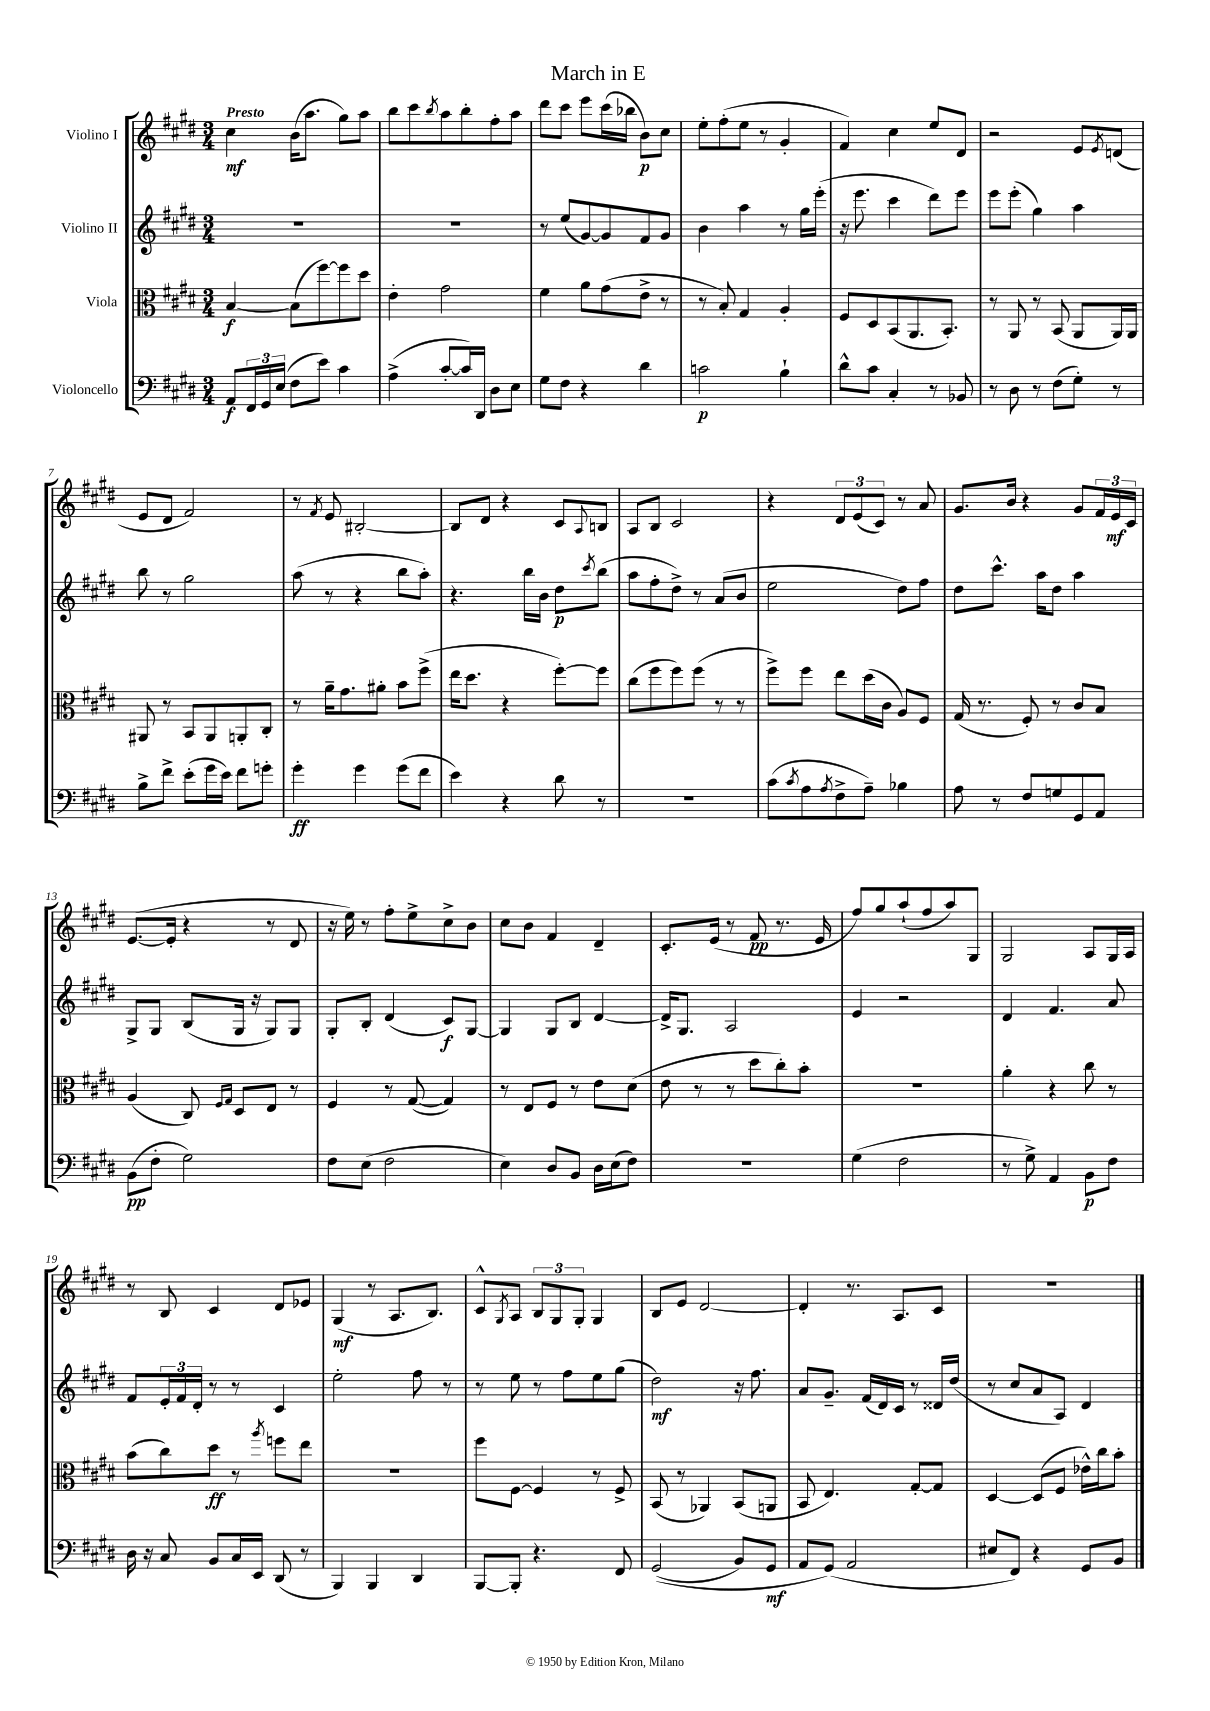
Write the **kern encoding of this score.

**kern	**dynam	**kern	**dynam	**kern	**dynam	**kern	**dynam
*part4	*part4	*part3	*part3	*part2	*part2	*part1	*part1
*staff4	*staff4	*staff3	*staff3	*staff2	*staff2	*staff1	*staff1
*I"Violoncello	*	*I"Viola	*	*I"Violino II	*	*I"Violino I	*
*clefF4	*	*clefC3	*	*clefG2	*	*clefG2	*
*k[f#c#g#d#]	*	*k[f#c#g#d#]	*	*k[f#c#g#d#]	*	*k[f#c#g#d#]	*
*M3/4	*	*M3/4	*	*M3/4	*	*M3/4	*
=1	=1	=1	=1	=1	=1	=1	=1
!	!	!	!	!	!	!LO:TX:a:B:t=Presto	!
8AA/L	f	[4B/	f	2.r	.	4cc#\	mf
24FF#/L	.	.	.	.	.	.	.
24GG#/	.	.	.	.	.	.	.
(24E/JJ	.	.	.	.	.	.	.
8F#\L	.	(8B\L]	.	.	.	(16b\KL	.
.	.	.	.	.	.	8.aa\J	.
8e\J)	.	[8ff#\)	.	.	.	.	.
4c#\	.	8ff#\]	.	.	.	8gg#\L)	.
.	.	8dd#\J	.	.	.	8aa\J	.
=2	=2	=2	=2	=2	=2	=2	=2
(4A^\	.	4e'\	.	2.r	.	8bb\L	.
.	.	.	.	.	.	8ccc#\	.
.	.	.	.	.	.	8qbb/	.
[8c#'/L	.	2g#\	.	.	.	8aa\	.
16c#/L])	.	.	.	.	.	8bb'\	.
16DD#/JJ	.	.	.	.	.	.	.
8D#\L	.	.	.	.	.	8ff#'\	.
8E\J	.	.	.	.	.	8aa\J	.
=3	=3	=3	=3	=3	=3	=3	=3
8G#\L	.	4f#\	.	8r	.	8ddd#\L	.
8F#\J	.	.	.	(8ee/L	.	8ccc#\J	.
4r	.	8a\L	.	[8g#/)	.	8eee\L	.
.	.	(8g#\	.	8g#/]	.	(16ccc#\L	.
.	.	.	.	.	.	16bb-X\JJ	.
4d#\	.	8e^\J	.	8f#/	.	8b\L)	p
.	.	8r	.	8g#/J	.	8cc#\J	.
=4	=4	=4	=4	=4	=4	=4	=4
2cn\	p	8r	.	4b\	.	8ee'\L	.
.	.	8B'/)	.	.	.	(8ff#'\	.
.	.	4G#/	.	4aa\	.	8ee\J	.
.	.	.	.	.	.	8r	.
4B`\	.	4A'/	.	8r	.	4g#'/	.
.	.	.	.	16gg#\LL	.	.	.
.	.	.	.	(16eee'\JJ	.	.	.
=5	=5	=5	=5	=5	=5	=5	=5
8d#^^\L	.	8F#/L	.	16r	.	4f#/)	.
.	.	.	.	8.eee\	.	.	.
8c#\J	.	8D#/	.	.	.	.	.
4C#'/	.	(8BB/	.	4ccc#\	.	4cc#\	.
.	.	8.AA/	.	.	.	.	.
8r	.	.	.	8ddd#\L)	.	8ee/L	.
.	.	8.BB'/J)	.	.	.	.	.
8BB-X/	.	.	.	8eee\J	.	8d#/J	.
=6	=6	=6	=6	=6	=6	=6	=6
8r	.	8r	.	8eee\L	.	2r	.
8D#\	.	8AA/	.	(8eee'\J	.	.	.
8r	.	8r	.	4gg#\)	.	.	.
(8F#\L	.	(8BB/	.	.	.	.	.
8G#'\J)	.	8AA/L	.	4aa\	.	8e/L	.
.	.	.	.	.	.	8qe/	.
8r	.	16AA/L)	.	.	.	(8dn/J	.
.	.	16AA/JJ	.	.	.	.	.
!!LO:LB:g=z
=7	=7	=7	=7	=7	=7	=7	=7
8B^\L	.	8AA#X/	.	8bb\	.	8e/L	.
8f#^\J	.	8r	.	8r	.	8d#/J	.
(8e'\L	.	8BB/L	.	2gg#\	.	2f#/)	.
16g#\L	.	8AA#/	.	.	.	.	.
16e\JJ)	.	.	.	.	.	.	.
8f#\L	.	8AAn'/	.	.	.	.	.
8gn'\J	.	8C#'/J	.	.	.	.	.
=8	=8	=8	=8	=8	=8	=8	=8
4g#'\	ff	8r	.	(8aa\	.	8r	.
.	.	.	.	.	.	8qf#/	.
.	.	16a~\KL	.	8r	.	8e/	.
.	.	8.g#\	.	.	.	.	.
4g#\	.	.	.	4r	.	[2B#X'/	.
.	.	8a#X'\J	.	.	.	.	.
(8g#\L	.	8b\L	.	8bb\L	.	.	.
8f#\J	.	(8ff#^\J	.	8aa'\J)	.	.	.
=9	=9	=9	=9	=9	=9	=9	=9
4e\)	.	16ee\KL	.	4.r	.	8B#/L]	.
.	.	8.dd#\J	.	.	.	.	.
.	.	.	.	.	.	8d#/J	.
4r	.	4r	.	.	.	4r	.
.	.	.	.	16bb\LL	.	.	.
.	.	.	.	16b\JJ	.	.	.
8d#\	.	[8ff#'\L)	.	8dd#\L	p	8c#/L	.
.	.	.	.	8qccc#/	.	8qqA/	.
8r	.	8ff#\J]	.	(8bb\J	.	8Bn/J	.
=10	=10	=10	=10	=10	=10	=10	=10
2.r	.	(8cc#\L	.	8aa\L	.	8A/L	.
.	.	8ff#\	.	8ff#'\	.	8B/J	.
.	.	8ff#\)	.	8dd#^\J)	.	2c#/	.
.	.	(8ff#\J	.	8r	.	.	.
.	.	8r	.	(8a/L	.	.	.
.	.	8r	.	8b/J	.	.	.
=11	=11	=11	=11	=11	=11	=11	=11
(8c#\L	.	8ff#^\L)	.	2ee\	.	4r	.
8qc#/	.	.	.	.	.	.	.
8A\	.	8ff#\J	.	.	.	.	.
8qA/	.	.	.	.	.	.	.
8F#^\	.	8ee\L	.	.	.	12d#/L	.
.	.	.	.	.	.	(12e/	.
8A~\J)	.	(16dd#\L	.	.	.	.	.
.	.	.	.	.	.	12c#/J)	.
.	.	16c#\JJ	.	.	.	.	.
4B-X\	.	8A/L)	.	8dd#\L)	.	8r	.
.	.	8F#/J	.	8ff#\J	.	8a/	.
=12	=12	=12	=12	=12	=12	=12	=12
8A\	.	(16G#/	.	8dd#\L	.	8.g#/L	.
.	.	8.r	.	.	.	.	.
8r	.	.	.	8.ccc#^^\J	.	.	.
.	.	.	.	.	.	16b/Jk	.
8F#/L	.	8F#'/)	.	.	.	4r	.
.	.	.	.	16aa\KL	.	.	.
8Gn/	.	8r	.	8dd#\J	.	.	.
8GG#/	.	8c#/L	.	4aa\	.	8g#/L	.
8AA/J	.	8B/J	.	.	.	24f#/L	.
.	.	.	.	.	.	24e/	mf
.	.	.	.	.	.	24c#/JJ	.
!!LO:LB:g=z
=13	=13	=13	=13	=13	=13	=13	=13
(8BB\L	pp	(4A/	.	8G#^/L	.	([8.e/L	.
8F#'\J	.	.	.	8G#/J	.	.	.
.	.	.	.	.	.	16e'/Jk]	.
2G#\)	.	8C#/)	.	(8B/L	.	4r	.
.	.	16qqF#/LL	.	.	.	.	.
.	.	16qqG#/JJ	.	.	.	.	.
.	.	8D#/L	.	16G#/Jk	.	.	.
.	.	.	.	16r	.	.	.
.	.	8E/J	.	8G#/L)	.	8r	.
.	.	8r	.	8G#/J	.	8d#/	.
=14	=14	=14	=14	=14	=14	=14	=14
8F#\L	.	4F#/	.	8G#'/L	.	16r	.
.	.	.	.	.	.	16ee\)	.
(8E\J	.	.	.	8B'/J	.	8r	.
2F#\	.	8r	.	(4d#/	.	8ff#'\L	.
.	.	([8G#/	.	.	.	8ee^\	.
.	.	4G#/])	.	8c#/L)	f	8cc#^\	.
.	.	.	.	[8G#/J	.	8b\J	.
=15	=15	=15	=15	=15	=15	=15	=15
4E\)	.	8r	.	4G#/]	.	8cc#\L	.
.	.	8E/L	.	.	.	8b\J	.
8D#/L	.	8F#/J	.	8G#/L	.	4f#/	.
8BB/J	.	8r	.	8B/J	.	.	.
16D#\LL	.	8e\L	.	[4d#/	.	4d#~/	.
(16E\J	.	.	.	.	.	.	.
8F#\J)	.	(8d#\J	.	.	.	.	.
=16	=16	=16	=16	=16	=16	=16	=16
2.r	.	8e\	.	16d#^/KL]	.	8.c#'/L	.
.	.	.	.	8.G#/J	.	.	.
.	.	8r	.	.	.	.	.
.	.	.	.	.	.	(16e/Jk	.
.	.	8r	.	2A/	.	8r	.
.	.	8dd#\L	.	.	.	8f#/	pp
.	.	8cc#'\)	.	.	.	8.r	.
.	.	8b'\J	.	.	.	.	.
.	.	.	.	.	.	16e/	.
=17	=17	=17	=17	=17	=17	=17	=17
(4G#\	.	2.r	.	4e/	.	8ff#/L)	.
.	.	.	.	.	.	8gg#/	.
2F#\	.	.	.	2r	.	(8aa`/	.
.	.	.	.	.	.	8ff#/	.
.	.	.	.	.	.	8aa/)	.
.	.	.	.	.	.	8G#/J	.
=18	=18	=18	=18	=18	=18	=18	=18
8r	.	4a'\	.	4d#/	.	2G#/	.
8G#^\)	.	.	.	.	.	.	.
4AA/	.	4r	.	4.f#/	.	.	.
8BB\L	p	8cc#\	.	.	.	8A/L	.
8F#\J	.	8r	.	8a/	.	16G#/L	.
.	.	.	.	.	.	16A/JJ	.
!!LO:LB:g=z
=19	=19	=19	=19	=19	=19	=19	=19
16D#\	.	(8b\L	.	8f#/L	.	8r	.
16r	.	.	.	.	.	.	.
8C#/	.	8cc#\)	.	24e'/L	.	8B/	.
.	.	.	.	24f#/	.	.	.
.	.	.	.	24d#'/JJ	.	.	.
8BB/L	.	8dd#\J	ff	8r	.	4c#/	.
16C#/L	.	8r	.	8r	.	.	.
16EE/JJ	.	.	.	.	.	.	.
.	.	8qaa/	.	.	.	.	.
(8DD#/	.	8ffn\L	.	4c#/	.	8d#/L	.
8r	.	8ee\J	.	.	.	8e-X/J	.
=20	=20	=20	=20	=20	=20	=20	=20
4BBB/)	.	2.r	.	2ee'\	.	(4G#/	mf
4BBB/	.	.	.	.	.	8r	.
.	.	.	.	.	.	8.A/L	.
4DD#/	.	.	.	8ff#\	.	.	.
.	.	.	.	.	.	8.B/J)	.
.	.	.	.	8r	.	.	.
=21	=21	=21	=21	=21	=21	=21	=21
[8BBB/L	.	8ff#\L	.	8r	.	8c#^^/L	.
.	.	.	.	.	.	8qG#/	.
8BBB'/J]	.	[8F#\J	.	8ee\	.	8A/J	.
4.r	.	4F#/]	.	8r	.	12B/L	.
.	.	.	.	.	.	12G#/	.
.	.	.	.	8ff#\L	.	.	.
.	.	.	.	.	.	12G#'/J	.
.	.	8r	.	8ee\	.	4G#/	.
8FF#/	.	8F#^/	.	(8gg#\J	.	.	.
=22	=22	=22	=22	=22	=22	=22	=22
((2GG#/	.	(8BB/	.	2dd#\)	mf	8B/L	.
.	.	8r	.	.	.	8e/J	.
.	.	4AA-X/)	.	.	.	[2d#/	.
8BB/L)	.	(8BB/L	.	16r	.	.	.
.	.	.	.	8.ff#\	.	.	.
8GG#/J	mf	8AAn/J	.	.	.	.	.
=23	=23	=23	=23	=23	=23	=23	=23
8AA/L	.	8BB/	.	8a/L	.	4d#'/]	.
(8GG#/J)	.	4.E/)	.	8.g#~/J	.	.	.
2AA/	.	.	.	.	.	8.r	.
.	.	.	.	(16f#/LL	.	.	.
.	.	.	.	16d#/)	.	.	.
.	.	.	.	16c#/JJ	.	8.A/L	.
.	.	[8G#'/L	.	8r	.	.	.
.	.	8G#/J]	.	16d##X/LL	.	8c#/J	.
.	.	.	.	(16dd#/JJ	.	.	.
=24	=24	=24	=24	=24	=24	=24	=24
8E#X/L	.	[4D#/	.	8r	.	2.r	.
8FF#/J)	.	.	.	8cc#/L	.	.	.
4r	.	(8D#/L]	.	8a/	.	.	.
.	.	8F#/J	.	8A/J)	.	.	.
8GG#/L	.	16e-X^^\LL)	.	4d#/	.	.	.
.	.	16cc#\J	.	.	.	.	.
8BB/J	.	8b'\J	.	.	.	.	.
==	==	==	==	==	==	==	==
*-	*-	*-	*-	*-	*-	*-	*-
